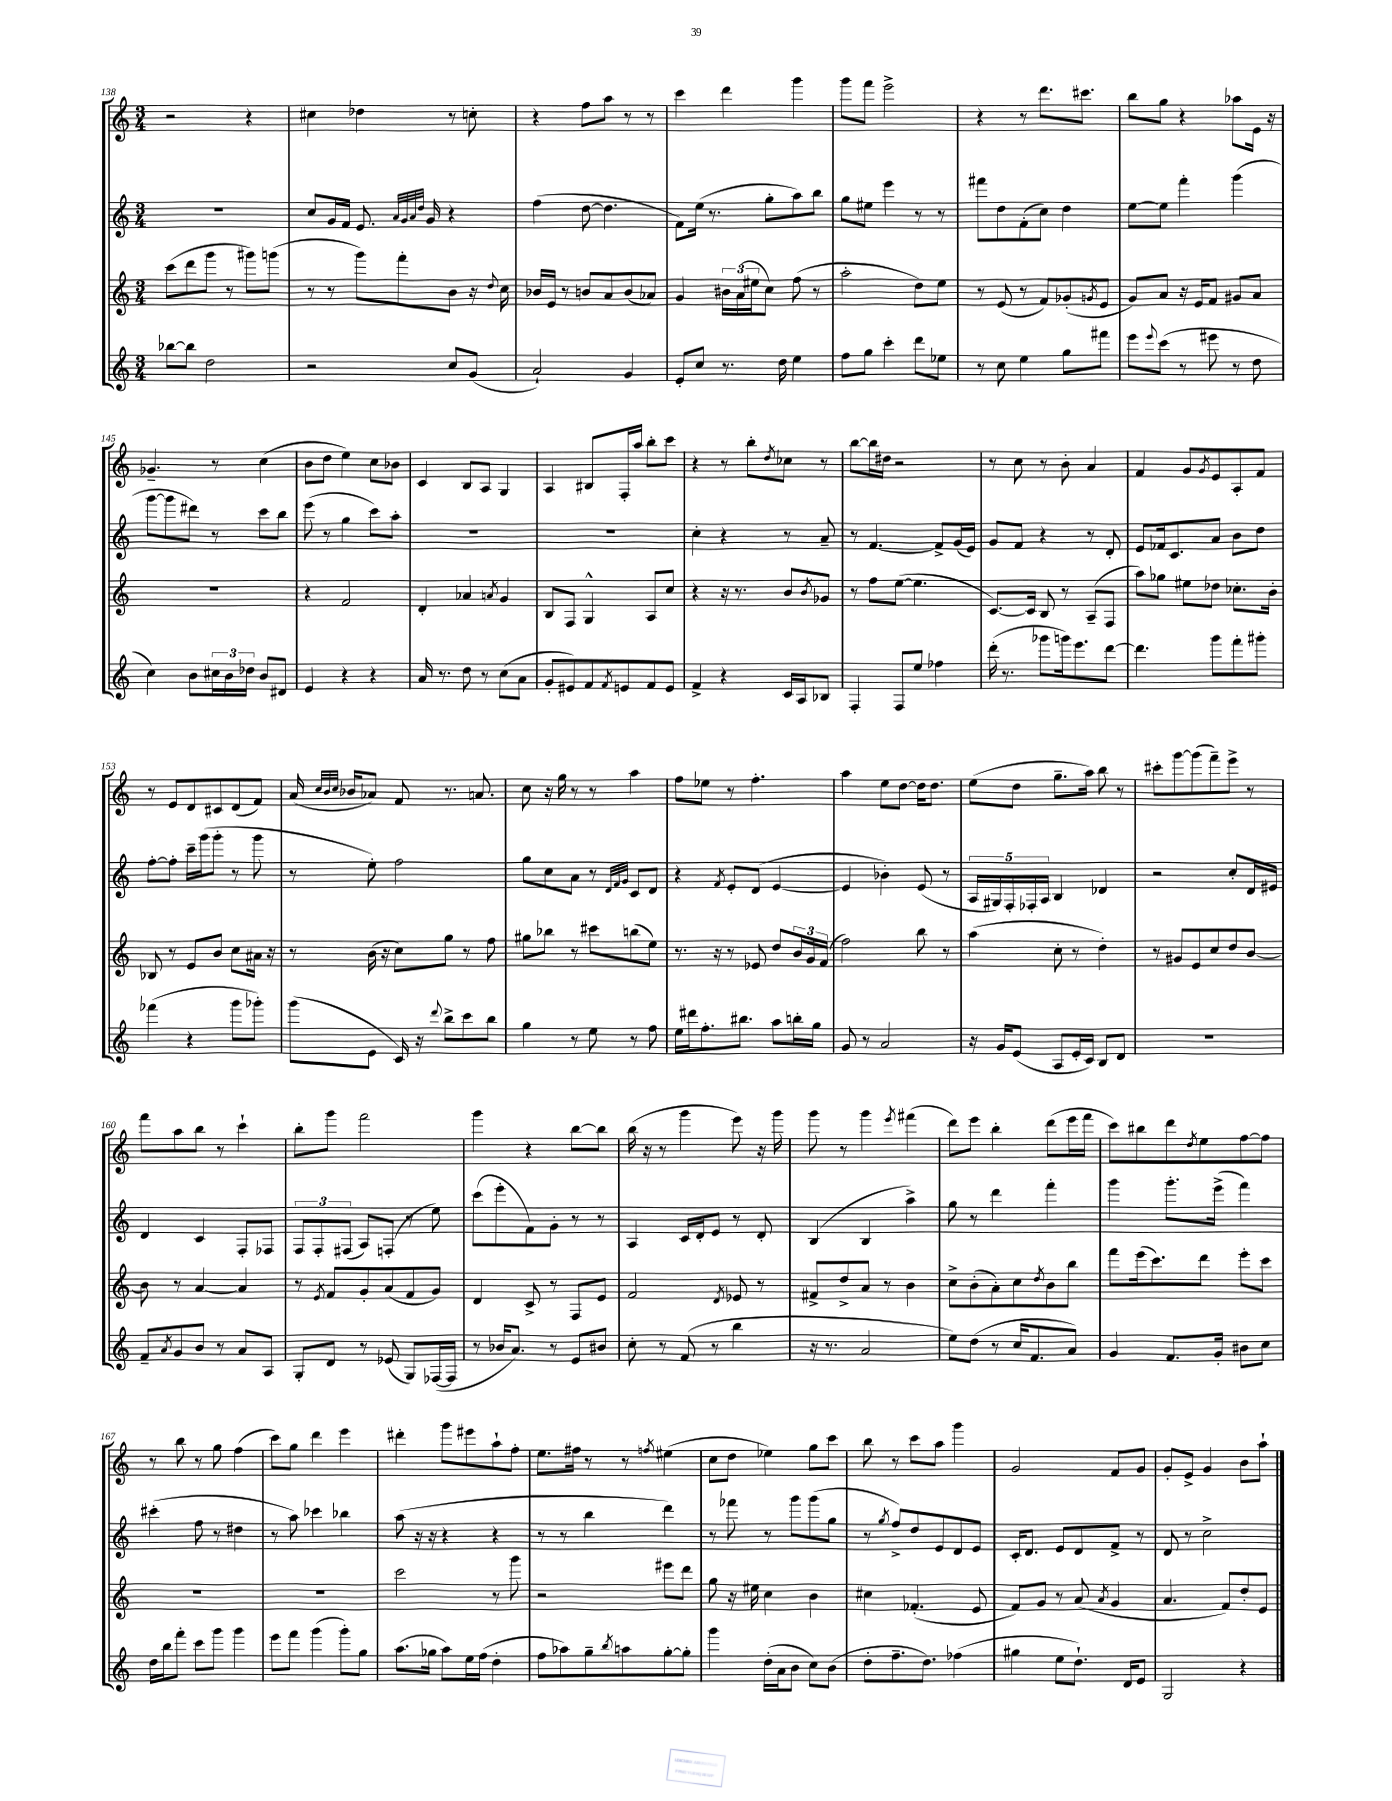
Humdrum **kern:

**kern	**kern	**kern	**kern
*staff4	*staff3	*staff2	*staff1
*clefG2	*clefG2	*clefG2	*clefG2
*k[]	*k[]	*k[]	*k[]
*M3/4	*M3/4	*M3/4	*M3/4
[8bb-	(8ccc	2.r	2r
8bb-]	8ddd	.	.
2dd	8ggg	.	.
.	8r	.	.
.	8ggg#)	.	4r
.	(8ggg	.	.
=	=	=	=
2r	8r	8cc	4cc#
.	8r	16g	.
.	.	16f	.
.	8ggg)	8.e	4dd-
.	8fff'	.	.
.	.	32qqa	.
.	.	32qqg	.
.	.	32qqa	.
.	.	32qqdd	.
.	.	16g	.
8cc	8b	4r	8r
(8g	16r	.	8cc'
.	8qqdd	.	.
.	16cc	.	.
=	=	=	=
2a`)	16b-	(4ff	4r
.	16e	.	.
.	8r	.	.
.	8b	[8dd	8ff
.	8a	4.dd]	8aa
4g	(8b	.	8r
.	8a-)	.	8r
=	=	=	=
8e'	4g	8f)	4ccc
8cc	.	(16ee	.
.	.	8.r	.
8.r	24b#	.	4ddd
.	(24a	.	.
.	24ee#	.	.
.	8cc)	8gg'	.
16dd	.	.	.
4ee	(8ff	8aa)	4ggg
.	8r	8bb	.
=	=	=	=
8ff	2aa'	8gg	8ggg
8gg	.	8ee#	8fff
4ccc'	.	4eee	2eee^
8ddd	8dd)	8r	.
8ee-	8ee	8r	.
=	=	=	=
8r	8r	8fff#	4r
8cc	(8e	8dd	.
4ee	8r	(8f'	8r
.	8f)	8cc)	8.ddd
8gg	(8g-'	4dd	.
.	.	.	8.ccc#
.	8qg	.	.
8fff#	8e	.	.
=	=	=	=
8eee	8g)	[8ee	8bb
8qqeee	.	.	.
(8ccc	8a	8ee]	8gg
8r	16r	4fff'	4r
.	16e	.	.
8eee#	8f	.	.
8r	8g#	(4ggg	8aa-
8dd	8a	.	16e
.	.	.	16r
=	=	=	=
4cc)	2.r	[8ggg	4.g-~
.	.	8ggg]	.
8b	.	8ddd#)	.
24cc#	.	8r	8r
24b	.	.	.
24dd-	.	.	.
8b	.	8ccc	(4cc
8d#	.	8bb	.
=	=	=	=
4e	4r	(8eee	8b
.	.	8r	8dd
4r	2f	4gg	4ee)
4r	.	8ccc)	8cc
.	.	8aa'	8b-
=	=	=	=
16a	4d'	2.r	4c
8.r	.	.	.
8dd	4a-	.	8B
8r	.	.	8A
.	8qa	.	.
(8cc	4g	.	4G
8a	.	.	.
=	=	=	=
8g'	8B	2.r	4A
8e#)	8F	.	.
8f	4G^^	.	8B#
8qf	.	.	.
8e	.	.	16F'
.	.	.	16aa
8f	8A	.	8bb'
8e	8cc	.	8ccc
=	=	=	=
4f^	4r	4cc'	4r
4r	16r	4r	8r
.	8.r	.	.
.	.	.	8bb'
.	.	.	8qdd
16c	8b	8r	8cc-
16A	.	.	.
.	8qb	.	.
8B-	8g-	8a~	8r
=	=	=	=
4F'	8r	8r	[8bb
.	8ff	[4.f	16bb]
.	.	.	16dd#
8F	([8ee	.	2r
8ee	4.ee]	.	.
4ff-	.	8f^]	.
.	.	(16g	.
.	.	16e)	.
=	=	=	=
(16ddd'	[8.c)	8g	8r
8.r	.	.	.
.	.	8f	8cc
.	16c]	.	.
8ggg-	8B	4r	8r
16ggg)	8r	.	8b'
8.eee	.	.	.
.	(8A~	8r	4a
[8ddd	8F	8d'	.
=	=	=	=
4.ddd]	8aa)	8e	4f
.	8gg-	16f-	.
.	.	8.c	.
.	8ee#	.	8g
.	.	.	8qg
8ggg	8dd-	8a	8e
8fff'	8.cc-'	8b	8A'
8ggg#'	.	8dd	8f
.	16b'	.	.
=	=	=	=
(4fff-	8B-	[8ff'	8r
.	8r	8ff']	8e
4r	8e	16ccc~	8d
.	.	(16ggg	.
.	8b	8ggg'	8c#
8ggg	8cc	8r	(8d
8ggg-')	16a#	8ggg	8f)
.	16r	.	.
=	=	=	=
(8ggg	8r	8r	(16a
.	.	.	32qqcc
.	.	.	32qqb
.	.	.	32qqcc
.	.	.	16b-
8e	(16b	8ee')	8a-)
.	16r	.	.
16c)	8cc)	2ff	8f
16r	.	.	.
8qqddd	.	.	.
8bb^	8gg	.	8.r
8ccc	8r	.	.
.	.	.	8.a
8bb	8ff	.	.
=	=	=	=
4gg	8gg#	8gg	8cc
.	8bb-	8cc	16r
.	.	.	16gg
8r	8r	8a	8r
8ee	8ccc#	8r	8r
.	.	32qqd	.
.	.	32qqf	.
.	.	32qqg	.
8r	(8bb	8c	4aa
8ff	8ee)	8d	.
=	=	=	=
16ee	8.r	4r	8ff
16ddd#	.	.	.
8.ff'	.	.	8ee-
.	16r	.	.
.	.	8qf	.
.	8r	8e'	8r
8.bb#	.	.	.
.	8e-	(8d	4.ff'
8aa	8dd	[4e	.
16bb'	24b	.	.
.	24g	.	.
16gg	.	.	.
.	(24f	.	.
=	=	=	=
8g	2ff)	4e]	4aa
8r	.	.	.
2a	.	4b-')	8ee
.	.	.	[8dd
.	8bb	(8e	16dd]
.	.	.	8.dd
.	8r	8r	.
=	=	=	=
16r	(4aa	20A	(8ee
.	.	20G#)	.
16g	.	.	.
.	.	20F'	.
(8e	.	.	8dd
.	.	20F-'	.
.	.	20A	.
8A	8cc'	4B	8.gg~
16e'	8r	.	.
16c)	.	.	16aa)
8B	4dd')	4d-	8bb
8d	.	.	8r
=	=	=	=
2.r	8r	2r	8ccc#'
.	8g#	.	[8ggg
.	8e	.	(8ggg]
.	8cc	.	8fff~)
.	8dd	8cc'	8eee^
.	[8b	16d	8r
.	.	16e#	.
=	=	=	=
8f~	8b]	4d	8fff
8qa	.	.	.
8g	8r	.	8aa
8b	[4a	4c	8bb
8r	.	.	8r
8a	4a]	8F'	4ccc`
8A	.	8F-	.
=	=	=	=
8G'	8r	12F	8bb'
.	.	12F'	.
.	8qe	.	.
8d	8f	.	8ggg
.	.	(12F#	.
8r	8g'	8A)	2fff
(8e-	(8a	(8F'	.
8G)	8f	8r	.
([16F-	8g)	8ee)	.
16F-]	.	.	.
=	=	=	=
8r	4d	(8ccc	4ggg
16b-	.	8eee'	.
8.a)	.	.	.
.	8c^	8f)	4r
8r	8r	8g'	.
8e	8F	8r	[8bb
8b#	8e	8r	8bb]
=	=	=	=
8cc'	2f	4A	(16bb
.	.	.	16r
8r	.	.	8r
(8f	.	16c	4ggg
.	.	16d'	.
8r	.	8e	.
.	8qd	.	.
4bb	8e-	8r	8eee)
.	8r	8d'	16r
.	.	.	16ggg
=	=	=	=
16r	8f#^	(4B	8ggg
8.r	.	.	.
.	8dd^	.	8r
2a	8a	4B	4ggg
.	8r	.	.
.	.	.	8qeee
.	4b	4aa^)	(4fff#
=	=	=	=
8ee)	8cc^	8gg	8ddd)
(8dd	(8b'	8r	8eee
8r	8a')	4ddd	4bb'
16cc	8cc	.	.
8.f	.	.	.
.	8qdd	.	.
.	8b	4fff'	(8ddd
8a)	8bb	.	16eee
.	.	.	16fff
=	=	=	=
4g	8fff	4ggg	8ccc)
.	(16eee	.	8bb#
.	8.ccc)	.	.
8.f	.	8.ggg'	8ddd
.	.	.	8qdd
.	8ddd	.	8ee
16g'	.	(16eee^	.
8b#	8eee'	4fff)	[8ff
8cc	8ccc	.	8ff]
=	=	=	=
16dd	2.r	(4ccc#'	8r
16bb	.	.	.
8fff'	.	.	8bb
8ccc	.	8ff	8r
8ggg	.	8r	8gg
4ggg	.	4dd#	(4ff
=	=	=	=
8eee	2.r	8r	8ccc)
8fff	.	8aa)	8gg
(4ggg	.	4ccc-	4ddd
8ggg')	.	4bb-	4eee
8gg	.	.	.
=	=	=	=
(8.aa	2ccc	(8aa	4ddd#'
.	.	16r	.
16gg-	.	16r	.
8aa)	.	4r	8ggg
16ee	.	.	8eee#
(16ff	.	.	.
4dd'	8r	4r	8aa`
.	8ggg	.	8ff'
=	=	=	=
8ff	2r	8r	8.ee
8aa-)	.	8r	.
.	.	.	16ff#
8gg~	.	4bb	8r
8qbb	.	.	.
8aa	.	.	8r
.	.	.	8qff
[8gg'	8eee#	4ddd)	(4ee#
8gg']	8ddd	.	.
=	=	=	=
4ggg	8gg	8r	8cc
.	16r	8fff-	8dd
.	16ee#	.	.
(16dd'	4cc	8r	4ee-)
16a	.	.	.
8b	.	8ggg	.
8cc)	4b	(8ggg	8gg
(8b	.	8gg	8ccc
=	=	=	=
8dd'	4cc#	8r	8bb
.	.	8qgg	.
8.ff~	.	8ff^)	8r
.	(4.f-'	8dd	8ccc
8.dd)	.	.	.
.	.	8e	8aa
(4ff-	.	8d	4ggg
.	8e	8e	.
=	=	=	=
4gg#	8f)	16c'	2g
.	.	8.d	.
.	8g	.	.
8ee	8r	8e	.
8.dd`)	(8a	8d	.
.	8qa	.	.
.	4g	8f^	8f
16d	.	.	.
8e	.	8r	8g
=	=	=	=
2G	4.a	8d	8g'
.	.	8r	8e^
.	.	2cc^	4g
.	8f)	.	.
4r	8dd'	.	8b
.	8e	.	8aa`
==	==	==	==
*-	*-	*-	*-
